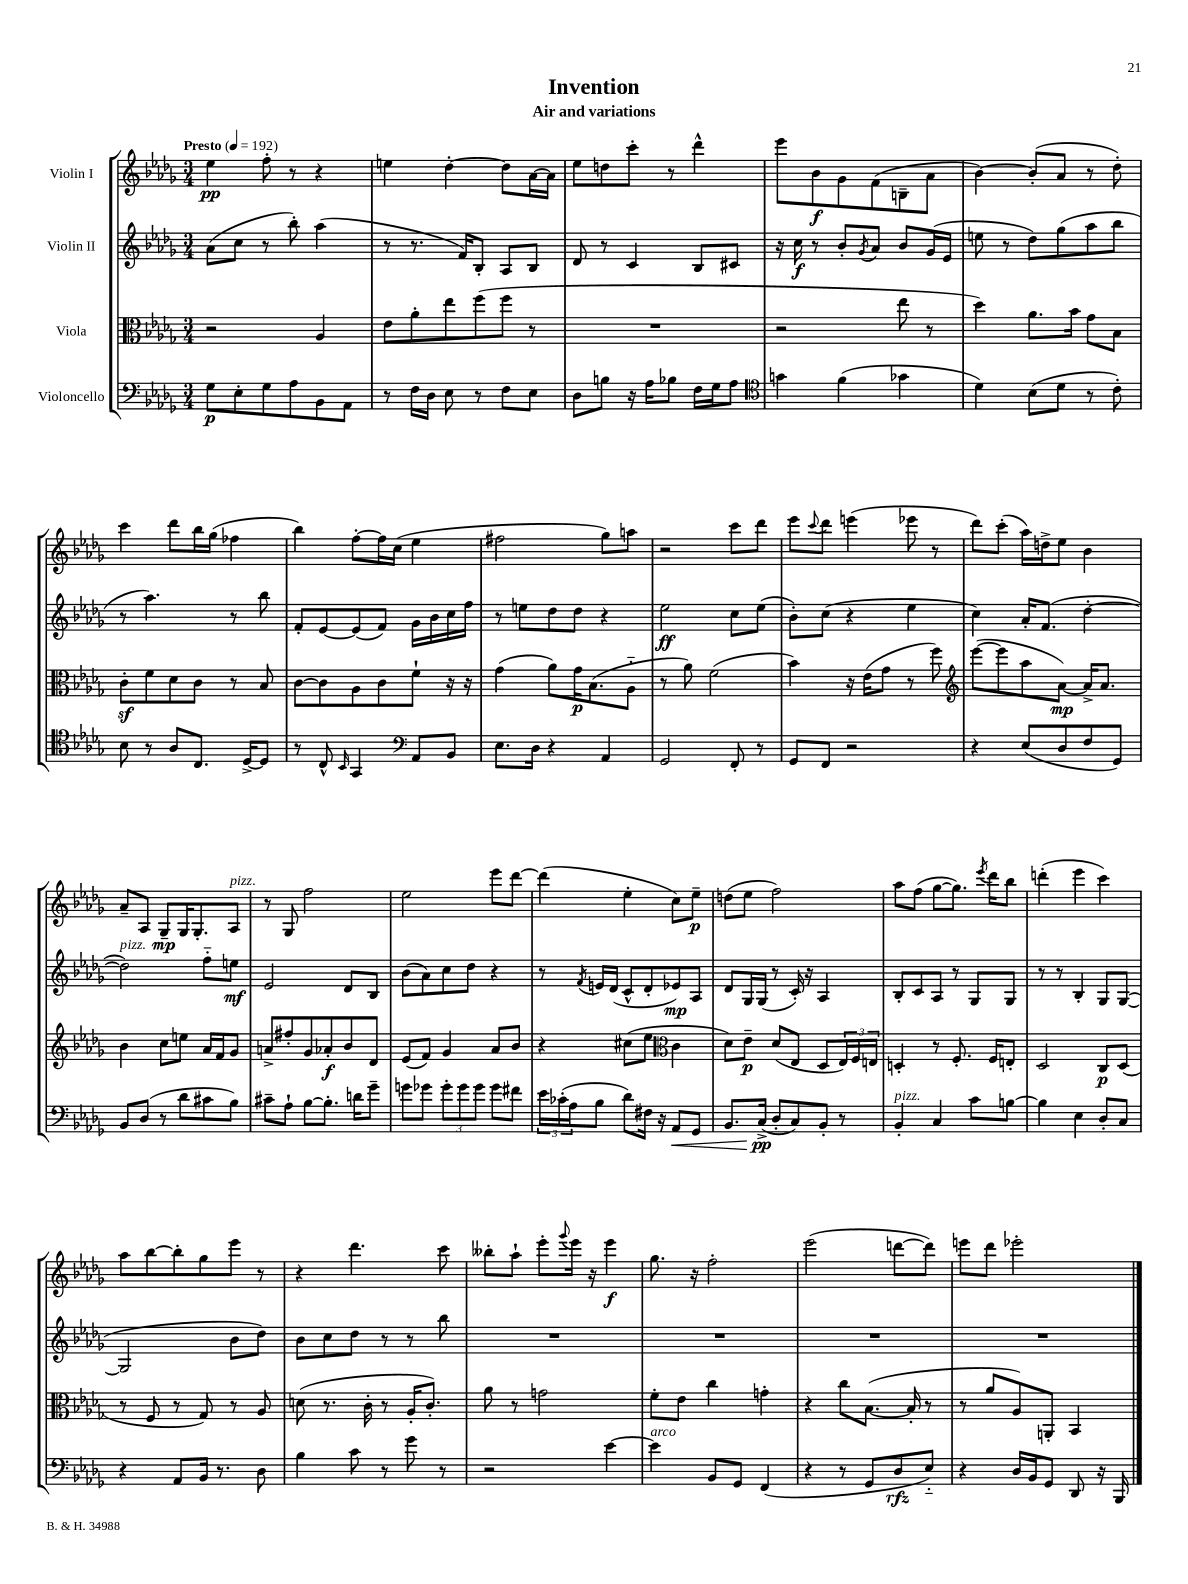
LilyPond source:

\header { title = "Invention" subtitle = "Air and variations" }
<<
\new StaffGroup <<
\new Staff = "s0" \with { instrumentName = "Violin I" } {
    \clef treble \key des \major \numericTimeSignature \time 3/4 \tempo "Presto" 4 = 192
    ees''4\pp f''8-. r8 r4 |
    e''4 des''4~-. des''8 aes'16~ aes'16 |
    ees''8 d''8 c'''8-. r8 des'''4-^ |
    ees'''8 bes'8\f ges'8 f'8( b8-- aes'8 |
    bes'4~) bes'8-.( aes'8 r8 des''8-.) |
    c'''4 des'''8 bes''16 ges''16( fes''4 |
    bes''4) f''8~-. f''16 c''16( ees''4 |
    fis''2 ges''8) a''8 |
    r2 c'''8 des'''8 |
    ees'''8 \appoggiatura { c'''8 } des'''8 e'''4( ees'''8 r8 |
    des'''8) c'''8-.( aes''16) d''16-> ees''8 bes'4 |
    aes'8-- aes8 ges8--\mp ges16 ges8.-. aes8^\markup { \italic "pizz." } |
    r8 ges8 f''2 |
    ees''2 ees'''8 des'''8~ |
    des'''4( ees''4-. c''8) ees''8--\p |
    d''8( ees''8 f''2) |
    aes''8 f''8( ges''8~ ges''8.) \acciaccatura { ees'''8 } des'''16 bes''8 |
    d'''4-.( ees'''4 c'''4) |
    aes''8 bes''8~ bes''8-. ges''8 ees'''8 r8 |
    r4 des'''4. c'''8 |
    beses''8-. aes''8-! ees'''8-. \appoggiatura { ges'''8 } ees'''16 r16 ees'''4\f |
    ges''8. r16 f''2-. |
    ees'''2( d'''8~ d'''8) |
    e'''8 des'''8 ees'''2-. \bar "|." |
}
\new Staff = "s1" \with { instrumentName = "Violin II" } {
    \clef treble \key des \major \numericTimeSignature \time 3/4
    aes'8( c''8 r8 bes''8-.) aes''4( |
    r8 r8. f'16) bes8-. aes8 bes8 |
    des'8 r8 c'4 bes8 cis'8 |
    r16 c''16\f r8 bes'8-. \acciaccatura { ges'8 } aes'8 bes'8 ges'16( ees'16 |
    e''8 r8 des''8) ges''8( aes''8 bes''8 |
    r8 aes''4.) r8 bes''8 |
    f'8-. ees'8~ ees'8( f'8) ges'16 bes'16 c''16 f''16 |
    r8 e''8 des''8 des''8 r4 |
    ees''2\ff c''8 ees''8( |
    bes'8-.) c''8( r4 ees''4 |
    c''4) aes'16-. f'8.( des''4~-. |
    des''2^\markup { \italic "pizz." }) f''8-_ e''8\mf |
    ees'2 des'8 bes8 |
    bes'8( aes'8) c''8 des''8 r4 |
    r8 \acciaccatura { f'8 } e'16 des'16( c'8-^ des'8-. ees'8\mp) aes8 |
    des'8 ges16 ges16( r8 c'16-.) r16 aes4 |
    bes8-. c'8 aes8 r8 ges8 ges8 |
    r8 r8 bes4-. ges8 ges8~( |
    ges2 bes'8 des''8) |
    bes'8 c''8 des''8 r8 r8 bes''8 |
    R2. |
    R2. |
    R2. |
    R2. \bar "|." |
}
\new Staff = "s2" \with { instrumentName = "Viola" } {
    \clef alto \key des \major \numericTimeSignature \time 3/4
    r2 aes4 |
    ees'8 aes'8-. ees''8 f''8( f''8 r8 |
    R2. |
    r2 ees''8 r8 |
    des''4) aes'8. bes'16 ges'8 bes8 |
    c'8-.\sf f'8 des'8 c'8 r8 bes8 |
    c'8~ c'8 aes8 c'8 f'8-! r16 r16 |
    ges'4( aes'8) ges'16\p bes8.( aes8-_ |
    r8 aes'8) f'2( |
    bes'4) r16 ees'16( ges'8 r8 f''8) |
    \clef treble ees'''8~( ees'''8 aes''8 aes'8~\mp) aes'16-> aes'8. |
    bes'4 c''8 e''8 aes'16 f'16 ges'8 |
    a'8-> fis''8-. ges'8 aes'8-.\f bes'8 des'8 |
    ees'8( f'8) ges'4 aes'8 bes'8 |
    r4 cis''8( ees''8 \clef alto c'4 |
    des'8) ees'8--\p des'8( ees8 des8 \tuplet 3/2 { ees16) f16 e16 } |
    d4-. r8 f8.-. f16 e8-. |
    des2 c8\p des8( |
    r8 f8 r8 ges8) r8 aes8 |
    d'8( r8. c'16-. r8 aes16-. c'8.-.) |
    aes'8 r8 g'2 |
    f'8-. ees'8 c''4 g'4-. |
    r4 c''8 bes8.~( bes16-. r8 |
    r8 aes'8 aes8) a,8-. bes,4 \bar "|." |
}
\new Staff = "s3" \with { instrumentName = "Violoncello" } {
    \clef bass \key des \major \numericTimeSignature \time 3/4
    ges8\p ees8-. ges8 aes8 bes,8 aes,8 |
    r8 f16 des16 ees8 r8 f8 ees8 |
    des8 b8 r16 aes16 bes8 f16 ges16 aes8 |
    \clef tenor g'4 f'4( ges'4 |
    des'4) bes8( des'8 r8 c'8-.) |
    bes8 r8 aes8 c8. des16~-> des8 |
    r8 c8-^ \grace { bes,16 } ges,4 \clef bass aes,8 bes,8 |
    ees8. des16 r4 aes,4 |
    ges,2 f,8-. r8 |
    ges,8 f,8 r2 |
    r4 ees8( des8 f8 ges,8) |
    bes,8 des8( r8 des'8 cis'8 bes8) |
    cis'8-- aes8-! bes8~ bes8.-. d'16 ges'8-- |
    g'8 ges'8 \tuplet 3/2 { ges'8-. ges'8 ges'8 } ges'8 fis'8 |
    \tuplet 3/2 { ees'16 ces'16-.( aes16 } bes8 des'8) fis16 r16 aes,8\< ges,8 |
    bes,8. c16->\pp\!( des8-. c8) bes,8-. r8 |
    bes,4-.^\markup { \italic "pizz." } c4 c'8 b8~ |
    b4 ees4 des8-. c8 |
    r4 aes,8 bes,16 r8. des8 |
    bes4 c'8 r8 ges'8 r8 |
    r2 ees'4~ |
    ees'4^\markup { \italic "arco" } bes,8 ges,8 f,4( |
    r4 r8 ges,8 des8\rfz ees8-_) |
    r4 des16 bes,16 ges,8 des,8 r16 bes,,16 \bar "|." |
}
>>
>>
\layout { \context { \Score \remove "Bar_number_engraver" } }
